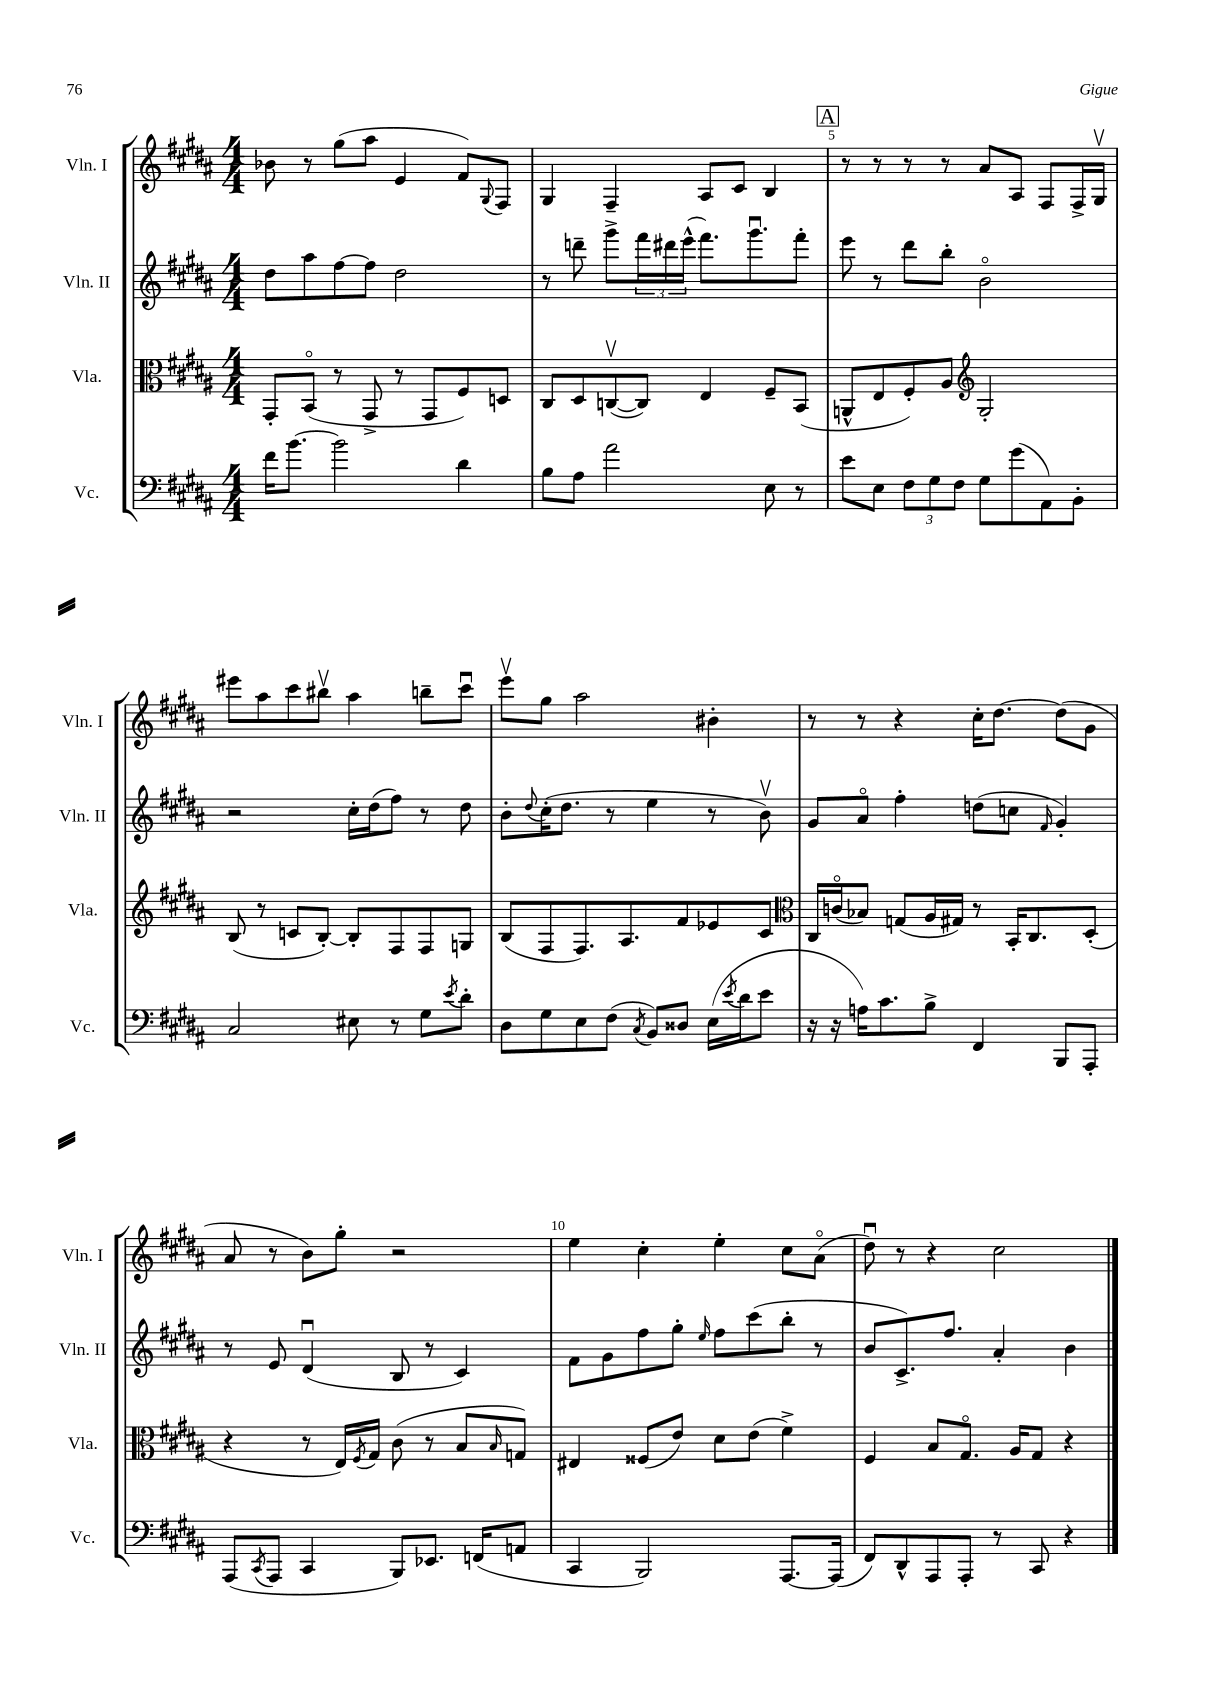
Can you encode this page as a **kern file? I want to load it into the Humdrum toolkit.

**kern	**kern	**kern	**kern
*staff4	*staff3	*staff2	*staff1
*clefF4	*clefC3	*clefG2	*clefG2
*k[f#c#g#d#a#]	*k[f#c#g#d#a#]	*k[f#c#g#d#a#]	*k[f#c#g#d#a#]
*M4/4	*M4/4	*M4/4	*M4/4
16f#	8GG#'	8dd#	8b-
[8.b	.	.	.
.	(8BBo	8aa#	8r
2b]	8r	[8ff#	(8gg#
.	8GG#^	8ff#]	8aa#
.	8r	2dd#	4e
.	8GG#	.	.
4d#	8F#)	.	8f#)
.	.	.	8qqG#
.	8D	.	8F#
=	=	=	=
8B	8C#	8r	4G#
8A#	8D#	8ddd~	.
2a#	([8Cv	8ggg#^	4F#~
.	8C])	24fff#	.
.	.	24ddd#	.
.	.	(24eee^^	.
.	4E	8.fff#)	8A#
.	.	.	8c#
.	.	8.ggg#u	.
8E	8F#~	.	4B
8r	(8BB	8fff#'	.
=	=	=	=
8e	8AA^^	8eee	8r
8E	8E	8r	8r
12F#	8F#')	8ddd#	8r
12G#	.	.	.
.	8A#	8bb'	8r
12F#	.	.	.
*	*clefG2	*	*
8G#	2G#'	2bo	8a#
(8g#	.	.	8A#
8AA#)	.	.	8F#
8BB'	.	.	16F#^
.	.	.	16G#v
=	=	=	=
2C#	(8B	2r	8eee#
.	8r	.	8aa#
.	8c	.	8ccc#
.	[8B')	.	8bb#v
8E#	8B']	16cc#'	4aa#
.	.	(16dd#	.
8r	8F#	8ff#)	.
8G#	8F#	8r	8bb~
8qe	.	.	.
8d#'	8G	8dd#	8ccc#u
=	=	=	=
8D#	(8B	8b'	8eeev
.	.	8qqdd#	.
8G#	8F#	(16cc#'	8gg#
.	.	8.dd#	.
8E	8.F#)	.	2aa#
(8F#	.	8r	.
.	8.A#	.	.
8qC#	.	.	.
8BB)	.	4ee	.
8D##	8f#	.	.
(16E	8e-	8r	4b#'
8qe	.	.	.
16d#	.	.	.
8e	8c#	8bv)	.
=	=	=	=
*	*clefC3	*	*
16r	16C#	8g#	8r
16r	(16co	.	.
16A)	8B-)	8a#o	8r
8.c#	.	.	.
.	(8G	4ff#'	4r
8B^	16A#	.	.
.	16G#)	.	.
4FF#	8r	(8dd	16cc#'
.	.	.	[8.dd#
.	16BB'	8cc	.
.	8.C#	.	.
.	.	16qqf#	.
8BBB	.	4g#')	(8dd#]
8AAA#'	(8D#'	.	8g#
=	=	=	=
(8AAA#	4r	8r	8a#
8qCC#	.	.	.
8AAA#	.	8e	8r
4CC#	8r	(4d#u	8b)
.	16E)	.	8gg#'
.	8qF#	.	.
.	16G#	.	.
8BBB)	(8c#	8B	2r
8.EE-	8r	8r	.
.	8B	4c#)	.
(16FF	.	.	.
.	16qqB	.	.
8AA	8G)	.	.
=	=	=	=
4CC#	4E#	8f#	4ee
.	.	8g#	.
2BBB)	(8F##	8ff#	4cc#'
.	8e)	8gg#'	.
.	.	16qqee	.
.	8d#	8ff#	4ee'
.	(8e	(8ccc#	.
[8.AAA#	4f#^)	8bb'	8cc#
.	.	8r	(8a#o
(16AAA#]	.	.	.
=	=	=	=
8FF#)	4F#	8b	8dd#u)
8DD#^^	.	8.c#^)	8r
8AAA#	8B	.	4r
.	.	8.ff#	.
8AAA#'	8.G#o	.	.
8r	.	4a#'	2cc#
.	16A#	.	.
8CC#	8G#	.	.
4r	4r	4b	.
==	==	==	==
*-	*-	*-	*-
